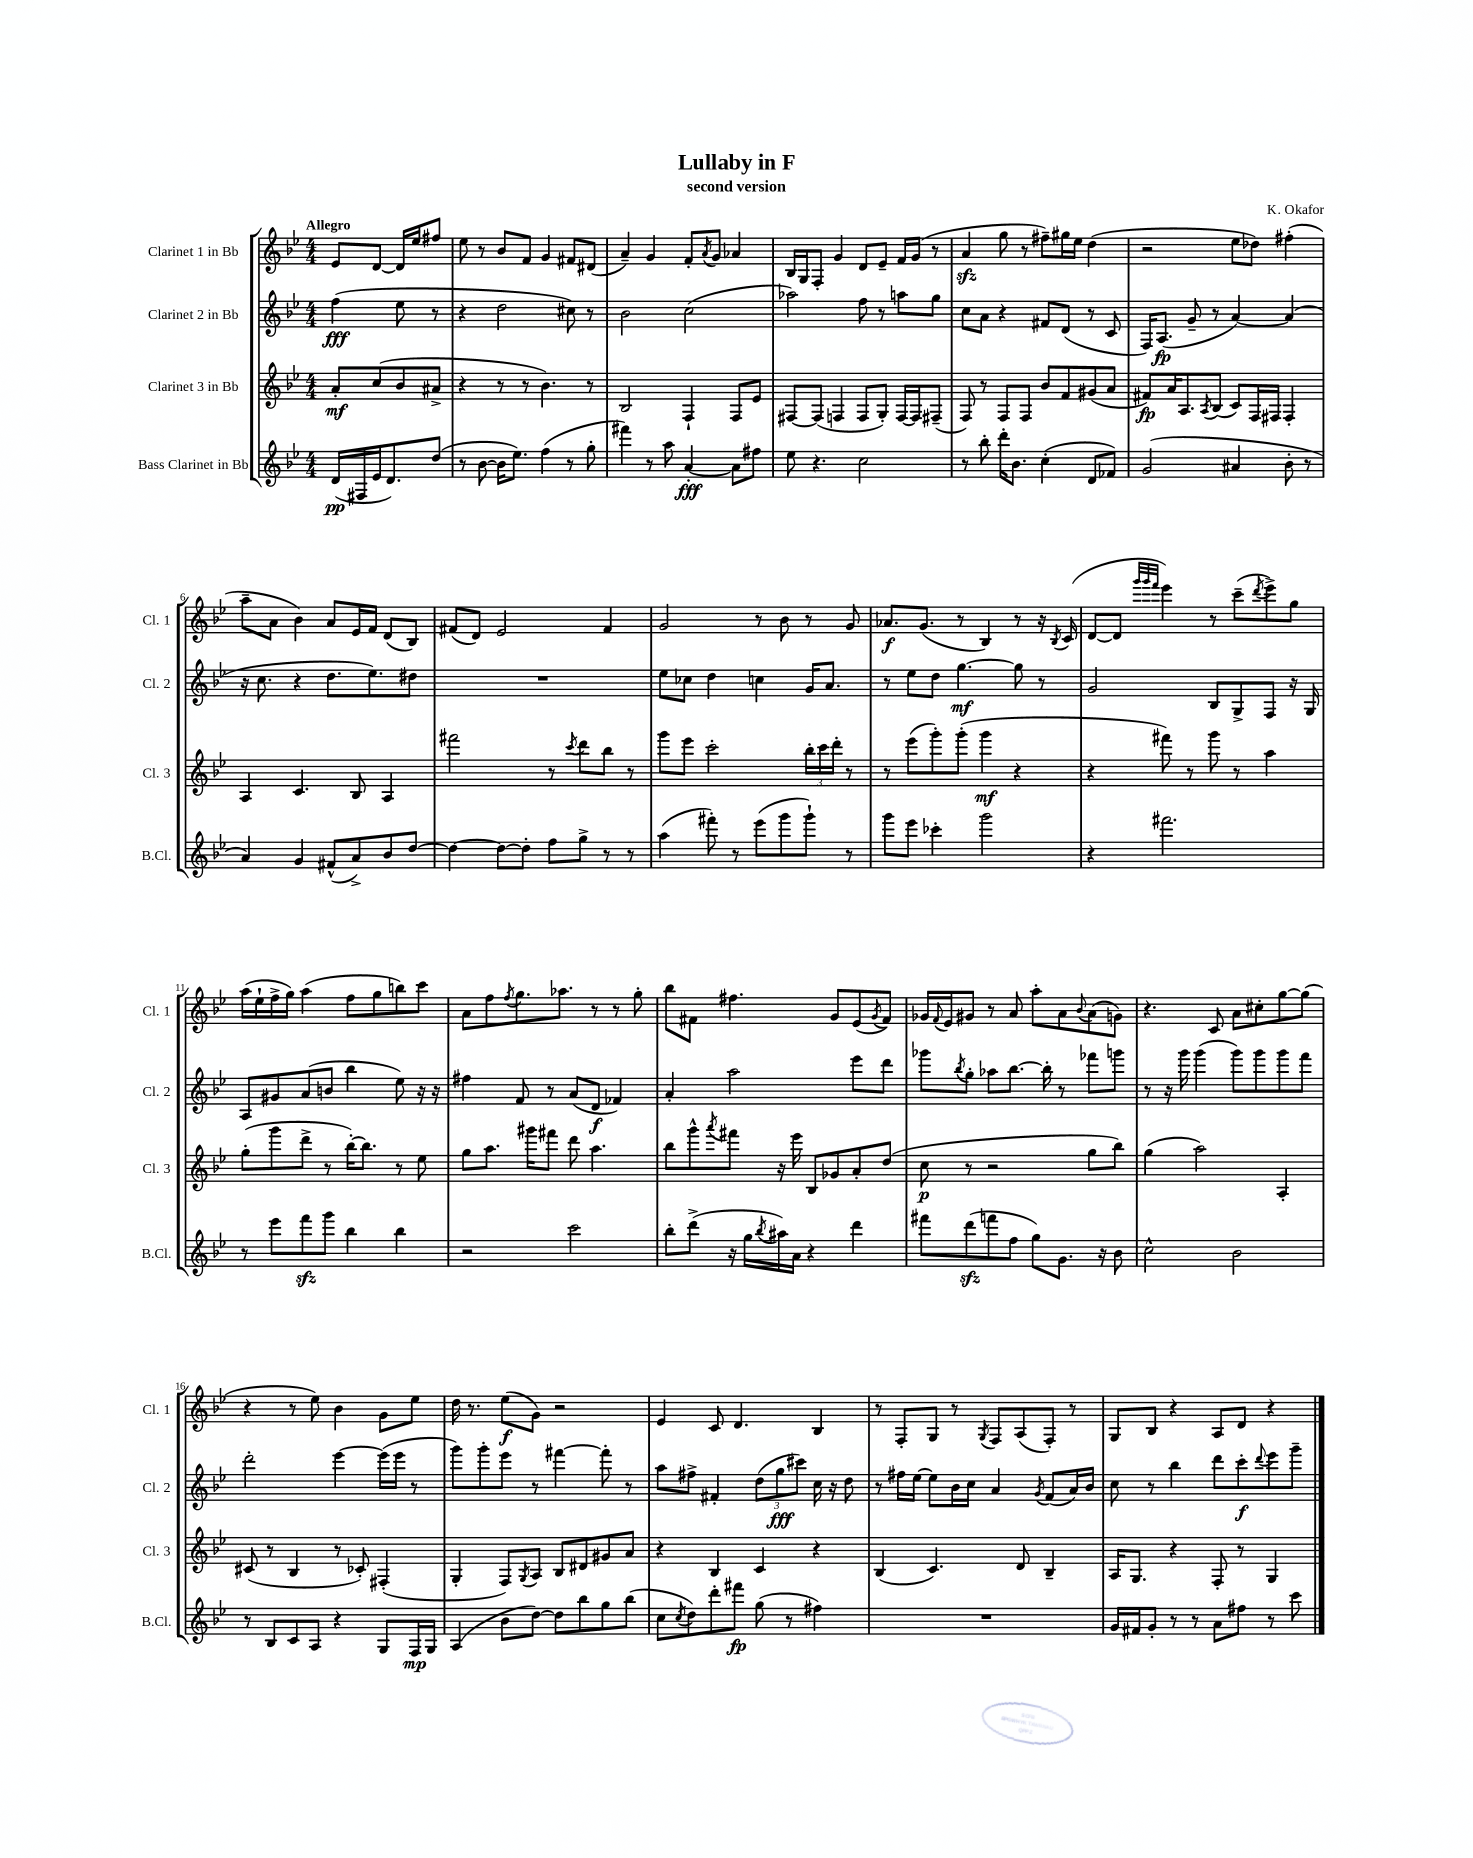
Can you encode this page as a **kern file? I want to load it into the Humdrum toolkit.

**kern	**kern	**kern	**kern
*staff4	*staff3	*staff2	*staff1
*clefG2	*clefG2	*clefG2	*clefG2
*k[b-e-]	*k[b-e-]	*k[b-e-]	*k[b-e-]
*M4/4	*M4/4	*M4/4	*M4/4
(16d/LL	8a'/L	(4ff\	8e-/L
16F#/	.	.	.
16e-/J	(8cc/	.	[8d/J
8.d/)	.	.	.
.	8b-/	8ee-\	16d/]LL
.	.	.	16ee-/J
(8dd/J	8a#^/J	8r	8ff#/J
=	=	=	=
8r	4r	4r	8ee-\
[8b-\	.	.	8r
16b-\]LK	8r	2dd\	8b-/L
8.ee-\J)	.	.	.
.	8r	.	8f/J
(4ff\	4.b-\)	.	4g/
8r	.	8cc#\)	8f#/L
8gg'\	8r	8r	(8d#/J
=	=	=	=
4fff#\)	2B-/	2b-\	4a~/)
8r	.	.	4g/
8aa\	.	.	.
[4a'/	4F`/	(2cc\	8f'/L
.	.	.	8qa/
.	.	.	8g/J
8a\]L	8F/L	.	4a-/
8ff#\J	8e-/J	.	.
=	=	=	=
8ee-\	[8F#/L	2aa-\)	16B-/LL
.	.	.	16G/J
4.r	(8F#/]J	.	8F'/J
.	4F/	.	4g/
2cc\	8F/L	8ff\	8d/L
.	8G'/J)	8r	8e-~/J
.	[16F/LL	8aa\L	16f/LL
.	16F/]J	.	(16g/JJ
.	(8F#~/J	8gg\J	8r
=	=	=	=
8r	8F/)	8cc\L	4a/
8bb-'\	8r	8a\J	.
16ddd'\LK	8F/L	4r	8gg\
8.b-\J	.	.	.
.	8F/J	.	8r
(4cc'\	8b-/L	8f#/L	8ff#~\L)
.	8f/	(8d/J	16gg#\L
.	.	.	16ee-\JJ
8d/L	(8g#/	8r	(4dd\
8f-/J)	8a/J	8c/	.
=	=	=	=
(2g/	8f#/L)	16F/LK)	2r
.	.	(8.A/J	.
.	16a/K	.	.
.	8.A/	.	.
.	.	8g~/	.
.	8qA/	.	.
.	(8B-/J	8r	.
4a#/	8c/L)	[4a/)	8ee-\L
.	16F/L	.	8dd-\J)
.	16F#/JJ	.	.
8b-'\	4F#'/	(4a/]	(4ff#'\
8r	.	.	.
=	=	=	=
4a/)	4A/	16r	8aa~\L
.	.	8.cc\	.
.	.	.	8a\J
4g/	4.c/	4r	4b-\)
(8f#^^/L	.	8.dd\L	8a/L
8a^/)	8B-/	.	16e-/L
.	.	8.ee-\)	16f/JJ
8b-/	4A/	.	(8d/L
[8dd/J	.	8dd#\J	8B-/J)
=	=	=	=
4dd\_	2fff#\	1r	(8f#/L
.	.	.	8d/J)
8dd\_L	.	.	2e-/
8dd'\]J	.	.	.
8ff\L	8r	.	.
.	8qccc/	.	.
8gg^\J	8ddd\L	.	.
8r	8bb-\J	.	4f#/
8r	8r	.	.
=	=	=	=
(4aa\	8ggg\L	8ee-\L	2g/
.	8eee-\J	8cc-\J	.
8fff#'\)	2ccc'\	4dd\	.
8r	.	.	.
(8eee-\L	.	4cc\	8r
8ggg\	.	.	8b-\
8ggg`\J)	24bb-'\LL	16g/LK	8r
.	24ccc\	.	.
.	.	8.a/J	.
.	24ddd'\JJ	.	.
8r	8r	.	8g/
=	=	=	=
8ggg\L	8r	8r	8.a-/L
8eee-\J	(8eee-\L	8ee-\L	.
.	.	.	(8.g/J
4ccc-'\	8ggg'\)	8dd\J	.
.	(8ggg'\J	[4.gg\	8r
2ggg\	4ggg\	.	4B-/)
.	4r	8gg\]	8r
.	.	8r	16r
.	.	.	8qB-/
.	.	.	(16c/
=	=	=	=
4r	4r	2g/	[8d/L
.	.	.	8d/]J
.	.	.	32qqggg/LLL
.	.	.	32qqggg/
.	.	.	32qqfff/JJJ
2.fff#\	8fff#\)	.	4eee-\)
.	8r	.	.
.	8ggg\	8B-/L	8r
.	8r	8G^/	(8ccc~\L
.	.	.	8qddd/
.	4aa\	8F/J	8eee-^\)
.	.	16r	8gg\J
.	.	16G/	.
=	=	=	=
8r	(8gg'\L	8A/L	(16aa\LL
.	.	.	16ee-`\
8eee-\L	8ggg\	8g#/	16ff^\
.	.	.	16gg\JJ)
8fff\	8ddd^\J	(8a/	(4aa\
8ggg\J	8r	8b/J	.
4bb-\	[16bb-'\LK)	4bb-\	8ff\L
.	8.bb-\]J	.	.
.	.	.	8gg\
4bb-\	8r	8ee-\)	8bb\)
.	8ee-\	16r	8ccc\J
.	.	16r	.
=	=	=	=
2r	8gg\L	4ff#\	8a\L
.	8.aa\J	.	8ff\
.	.	.	8qff/
.	.	8f/	8.gg\
.	16ggg#\LK	.	.
.	8fff#\J	8r	.
.	.	.	8.aa-\J
2ccc\	8ddd\	(8a/L	.
.	4.aa\	8d/J	8r
.	.	4f-/)	8r
.	.	.	8gg'\
=	=	=	=
8bb-'\L	8bb-\L	4a'/	8bb-\L
(8ddd^\J	8ggg^^\	.	8f#\J
.	8qaaa/	.	.
16r	8fff#\J	2aa\	4.ff#\
16gg\LL	.	.	.
8qbb-/	.	.	.
16aa#\)	16r	.	.
16a\JJ	16eee-\	.	.
4r	8B-/L	.	.
.	8g-/	.	8g/L
4ddd\	8a'/	8eee-\L	(8e-/
.	.	.	8qg/
.	(8dd/J	8ddd\J	8f#/J)
=	=	=	=
8fff#\L	8cc\	8ggg-\L	16g-/LL
.	.	.	8qqf/
.	.	.	16e-/J
.	.	8qbb-/	.
(8ddd\	8r	8gg'\J	8g#/J
8fff\	2r	8aa-\L	8r
8ff\J	.	[8.bb-\J	8a/
8gg\L)	.	.	8aa'\L
.	.	16bb-'\]	.
8.g\J	.	8r	8a\
.	.	.	8qqb-/
.	8gg\L	8fff-\L	(8a\
16r	.	.	.
8b-\	8bb-\J)	8ggg\J	8g\J)
=	=	=	=
2cc^^\	(4gg\	8r	4.r
.	.	16r	.
.	.	16ggg\	.
.	2aa\)	(4ggg\	.
.	.	.	8c/
2b-\	.	8ggg\L)	8a\L
.	.	8ggg\	8cc#'\
.	4A'/	8ggg\	[8gg\
.	.	8fff\J	(8gg\]J
=	=	=	=
8r	(8c#/	2ddd'\	4r
8B-/L	8r	.	.
8c/	4B-/	.	8r
8A/J	.	.	8ee-\)
4r	8r	[4eee-\	4b-\
.	8c-'/)	.	.
8G/L	(4F#'/	(16eee-\]LL	8g\L
.	.	16eee-\JJ	.
16F/L	.	8r	8ee-\J
16G/JJ	.	.	.
=	=	=	=
(4A/	4G'/	8ggg\L)	16dd\
.	.	.	8.r
.	.	8ggg'\	.
8b-\L	8F/L)	8eee-\J	(8ee-\L
.	8qG/	.	.
[8dd\J)	8A/J	8r	8g\J)
8dd\]L	8B-/L	[4fff#\	2r
8bb-\	8d#/	.	.
8gg\	8g#/	8fff#'\]	.
(8bb-\J	8a/J	8r	.
=	=	=	=
8cc\L	4r	8aa\L	4e-/
8qcc/	.	.	.
8dd\)	.	8ff#^\J	.
8ddd'\	4B-/	4f#'/	8c/
8fff#\J	.	.	4.d/
(8gg\	4c/	(12dd\L	.
.	.	12gg\	.
8r	.	.	.
.	.	12ccc#\J)	.
4ff#\)	4r	16cc\	4B-/
.	.	16r	.
.	.	8dd\	.
=	=	=	=
1r	(4B-/	8r	8r
.	.	16ff#\LL	8F'/L
.	.	[16ee-\JJ	.
.	4.c/)	8ee-\]L	8G/J
.	.	16b-\L	8r
.	.	16cc\JJ	.
.	.	.	8qG/
.	.	4a/	8F/L
.	8d/	.	(8A/
.	.	8qg/	.
.	4B-~/	(8f/L	8F'/J)
.	.	16a/L)	8r
.	.	16b-/JJ	.
=	=	=	=
16g/LL	16A/LK	8cc\	8G/L
16f#/J	8.G/J	.	.
8g'/J	.	8r	8B-/J
8r	4r	4bb-\	4r
8r	.	.	.
8a\L	8F'/	8ddd\L	8A/L
8ff#\J	8r	8ccc'\	8d/J
.	.	8qqddd/	.
8r	4G/	8eee-\	4r
8ccc\	.	8ggg~\J	.
==	==	==	==
*-	*-	*-	*-
